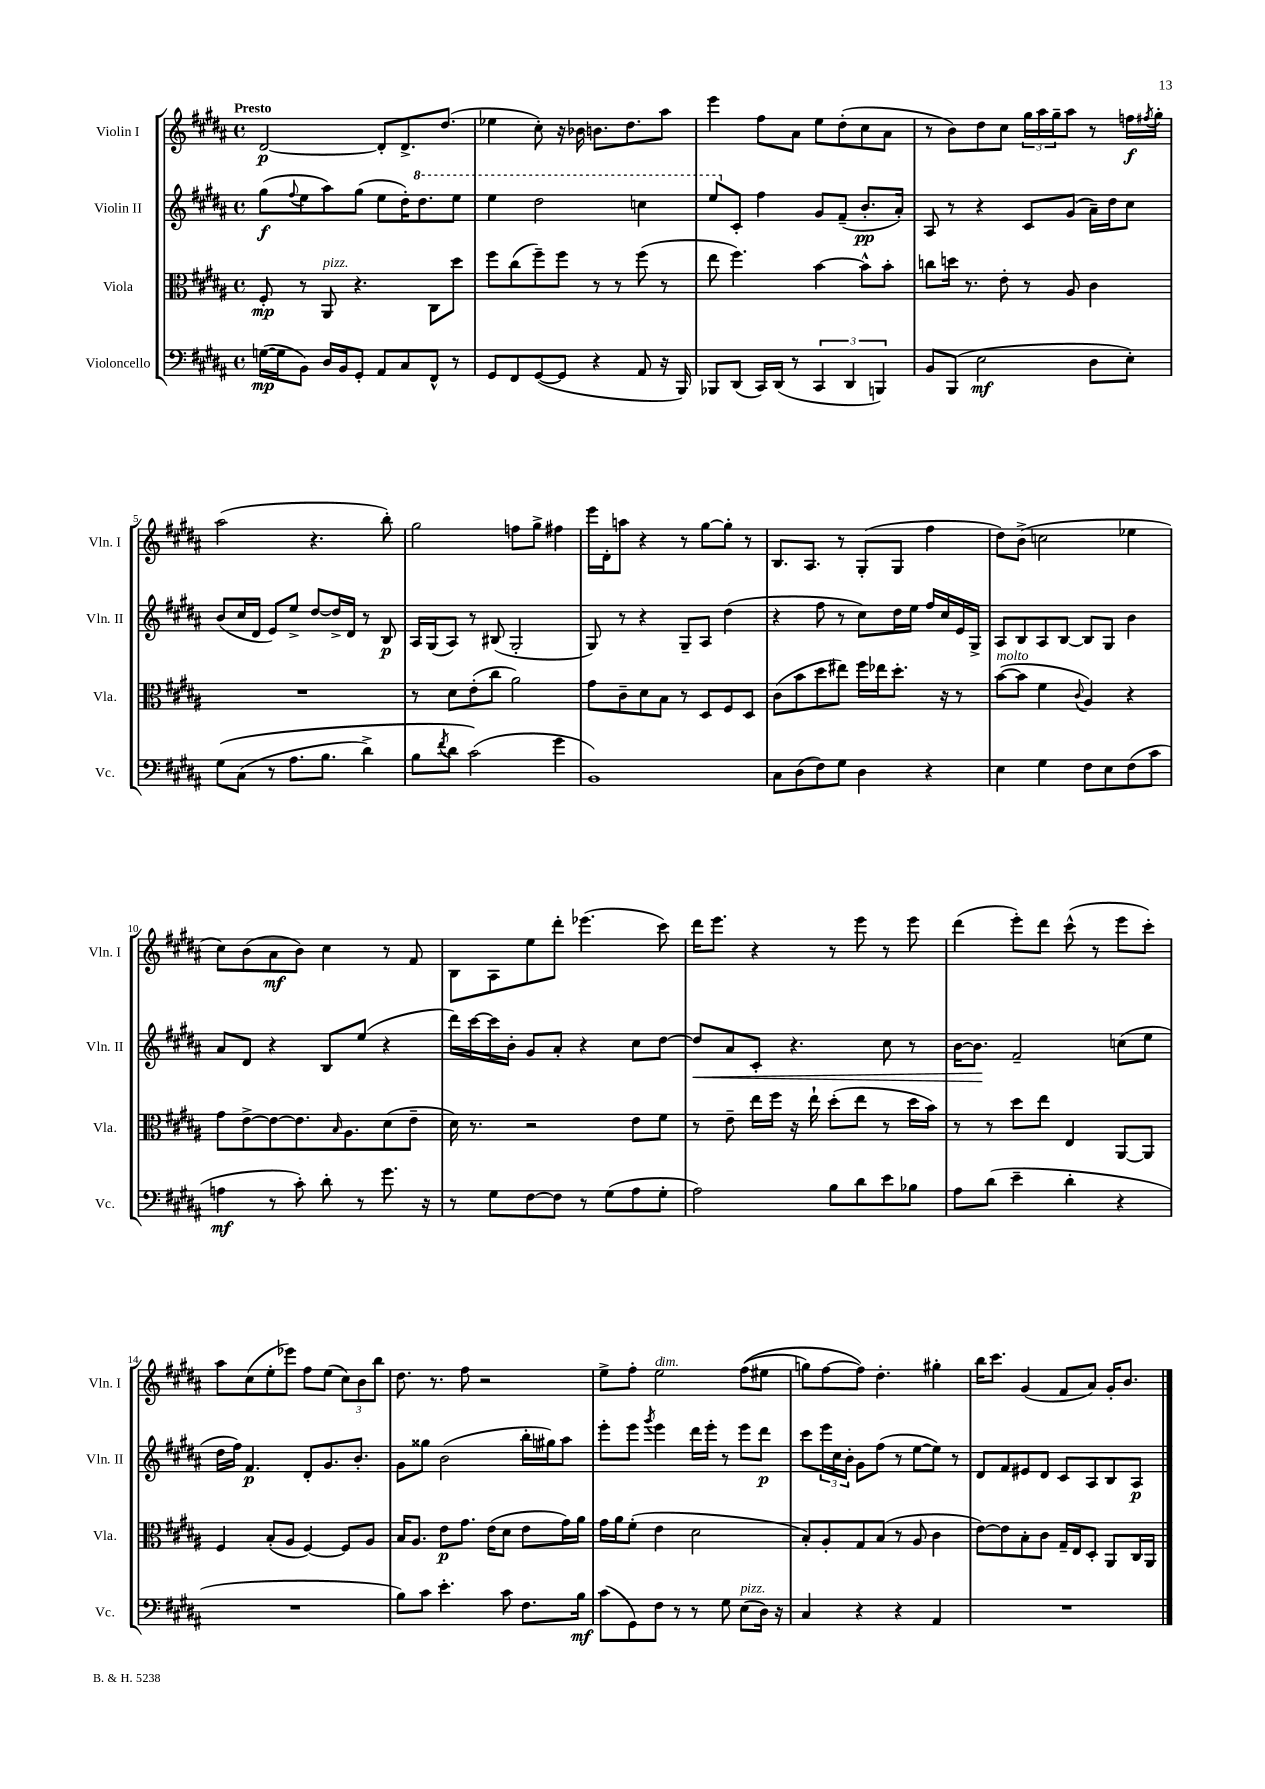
<<
\new StaffGroup <<
\new Staff = "s0" \with { instrumentName = "Violin I" shortInstrumentName = "Vln. I" } {
    \clef treble \key b \major \defaultTimeSignature \time 4/4 \tempo "Presto"
    dis'2~\p dis'8-. dis'8.-> dis''8.( |
    ees''4 cis''8-.) r16 bes'16 b'8. dis''8. ais''8 |
    e'''4 fis''8 ais'8 e''8 dis''8-.( cis''8 ais'8 |
    r8 b'8) dis''8 cis''8 \tuplet 3/2 { gis''16 ais''16 gis''16-- } ais''8 r8 f''16\f \acciaccatura { fis''8 } gis''16-. |
    ais''2( r4. b''8-.) |
    gis''2 f''8 gis''8-> fis''4 |
    e'''16 dis'16-. a''8 r4 r8 gis''8~ gis''8-. r8 |
    b8. ais8. r8 gis8-.( gis8 fis''4 |
    dis''8) b'8->( c''2 ees''4 |
    cis''8) b'8( ais'8\mf b'8) cis''4 r8 fis'8 |
    b8 ais8 e''8 dis'''8-. ees'''4.( cis'''8) |
    dis'''16 e'''8. r4 r8 e'''8 r8 e'''8 |
    dis'''4( e'''8-.) dis'''8 cis'''8-^( r8 e'''8 cis'''8-.) |
    ais''8 cis''8( e''8-. ees'''8) fis''8 e''8( \tuplet 3/2 { cis''8) b'8 b''8 } |
    dis''8. r8. fis''8 r2 |
    e''8-> fis''8-. e''2^\markup { \italic "dim." } fis''8(\( eis''8 |
    g''8) fis''8~ fis''8\) dis''4.-. gis''4-. |
    b''16 cis'''8. gis'4( fis'8 ais'8) gis'16-. b'8. \bar "|." |
}
\new Staff = "s1" \with { instrumentName = "Violin II" shortInstrumentName = "Vln. II" } {
    \clef treble \key b \major \defaultTimeSignature \time 4/4
    gis''8\f( \appoggiatura { fis''8 } e''8 ais''8) gis''8( e''8 dis''16-.) \ottava #1 dis'''8. e'''8 |
    e'''4 dis'''2 c'''4 |
    e'''8 \ottava #0 cis'8-. fis''4 gis'8 fis'8--( b'8.-.\pp ais'16-.) |
    ais8 r8 r4 cis'8 gis'8( ais'16--) dis''16 cis''8 |
    b'8( cis''16 dis'16 e'8) e''8-> dis''8~ dis''16-> dis'16 r8 b8\p |
    ais16 gis16( ais8) r8 bis8( gis2-. |
    gis8) r8 r4 gis8-- ais8 dis''4( |
    r4 fis''8 r8 cis''8) dis''16 e''16 fis''16 cis''16 e'16 gis16-> |
    ais8 b8 ais8 b8~ b8 gis8 b'4 |
    ais'8 dis'8 r4 b8 e''8( r4 |
    dis'''16) cis'''16~ cis'''16 b'16-. gis'8 ais'8-. r4 cis''8 dis''8~ |
    dis''8\< ais'8 cis'8-. r4. cis''8 r8 |
    b'16~ b'8.\! fis'2-- c''8( e''8 |
    dis''16 fis''16) fis'4.\p dis'8-. gis'8. b'8.-. |
    gis'8 gisis''8 b'2( b''16-. gis''16) ais''8 |
    e'''8-. e'''8 \acciaccatura { gis'''8 } e'''4 dis'''16 e'''16-. r8 e'''8 dis'''8\p |
    cis'''8 \tuplet 3/2 { e'''16 cis''16 b'16-. } gis'8 fis''8( r8 e''8~ e''8) r8 |
    dis'8 fis'8 eis'8 dis'8 cis'8 ais8 b8 ais8\p \bar "|." |
}
\new Staff = "s2" \with { instrumentName = "Viola" shortInstrumentName = "Vla." } {
    \clef alto \key b \major \defaultTimeSignature \time 4/4
    fis8-.\mp r8 ais,8^\markup { \italic "pizz." } r4. cis8 dis''8 |
    fis''8 cis''8( fis''8--) fis''8 r8 r8 fis''8( r8 |
    e''8 fis''4.) b'4~ b'8-^ b'8-. |
    c''8 d''16 r8. e'8-. r8 ais8 cis'4 |
    R1 |
    r8 dis'8 e'8-.( cis''8 ais'2) |
    gis'8 cis'8-- dis'8 b8 r8 dis8 fis8 dis8 |
    cis'8( b'8 dis''8 eis''8) fis''16 ees''16 dis''8.-. r16 r8 |
    b'8~^\markup { \italic "molto" }( b'8 fis'4 \appoggiatura { cis'8 } ais4) r4 |
    gis'8 e'8~-> e'8~ e'8. \grace { b16 } ais8. dis'8( e'8-- |
    dis'16) r8. r2 e'8 fis'8 |
    r8 e'8-- e''16 fis''16 r16 e''16-! dis''8-.( e''8 r8 dis''16 b'16) |
    r8 r8 dis''8 e''8 e4 ais,8~ ais,8 |
    fis4 b8-.( ais8 fis4~) fis8 ais8 |
    b16 ais8. e'8\p gis'8. e'16( dis'8 e'8 gis'16) ais'16 |
    gis'16 ais'16 fis'8-.( e'4 dis'2 |
    b8-.) ais8-. gis8 b8( r8 ais8 cis'4 |
    e'8~) e'8 b8-. cis'8 gis16-- e16 dis8-. ais,8 cis16 ais,16 \bar "|." |
}
\new Staff = "s3" \with { instrumentName = "Violoncello" shortInstrumentName = "Vc." } {
    \clef bass \key b \major \defaultTimeSignature \time 4/4
    g16~\mp( g16 b,8) dis16 b,16 gis,8-. ais,8 cis8 fis,8-^ r8 |
    gis,8 fis,8 gis,8~( gis,8 r4 ais,8 r16 b,,16) |
    bes,,8 dis,8( cis,16) dis,16( r8 \tuplet 3/2 { cis,4 dis,4 b,,4) } |
    b,8 b,,8( e2\mf dis8 e8-.) |
    gis8\( cis8( r8 ais8. b8. dis'4->) |
    b8 \acciaccatura { fis'8 } dis'8 cis'2(\) gis'4 |
    b,1) |
    cis8 dis8( fis8) gis8 dis4 r4 |
    e4 gis4 fis8 e8 fis8( cis'8 |
    a4\mf r8 cis'8-.) dis'8-. r8 gis'8. r16 |
    r8 gis8 fis8~ fis8 r8 gis8( ais8 gis8-. |
    ais2) b8 dis'8 e'8 bes8 |
    ais8 dis'8( e'4-- dis'4-. r4 |
    R1 |
    b8) cis'8 e'4.-. cis'8 fis8. b16\mf |
    cis'8( gis,8) fis8 r8 r8 gis8 e8^\markup { \italic "pizz." }( dis16) r16 |
    cis4 r4 r4 ais,4 |
    R1 \bar "|." |
}
>>
>>
